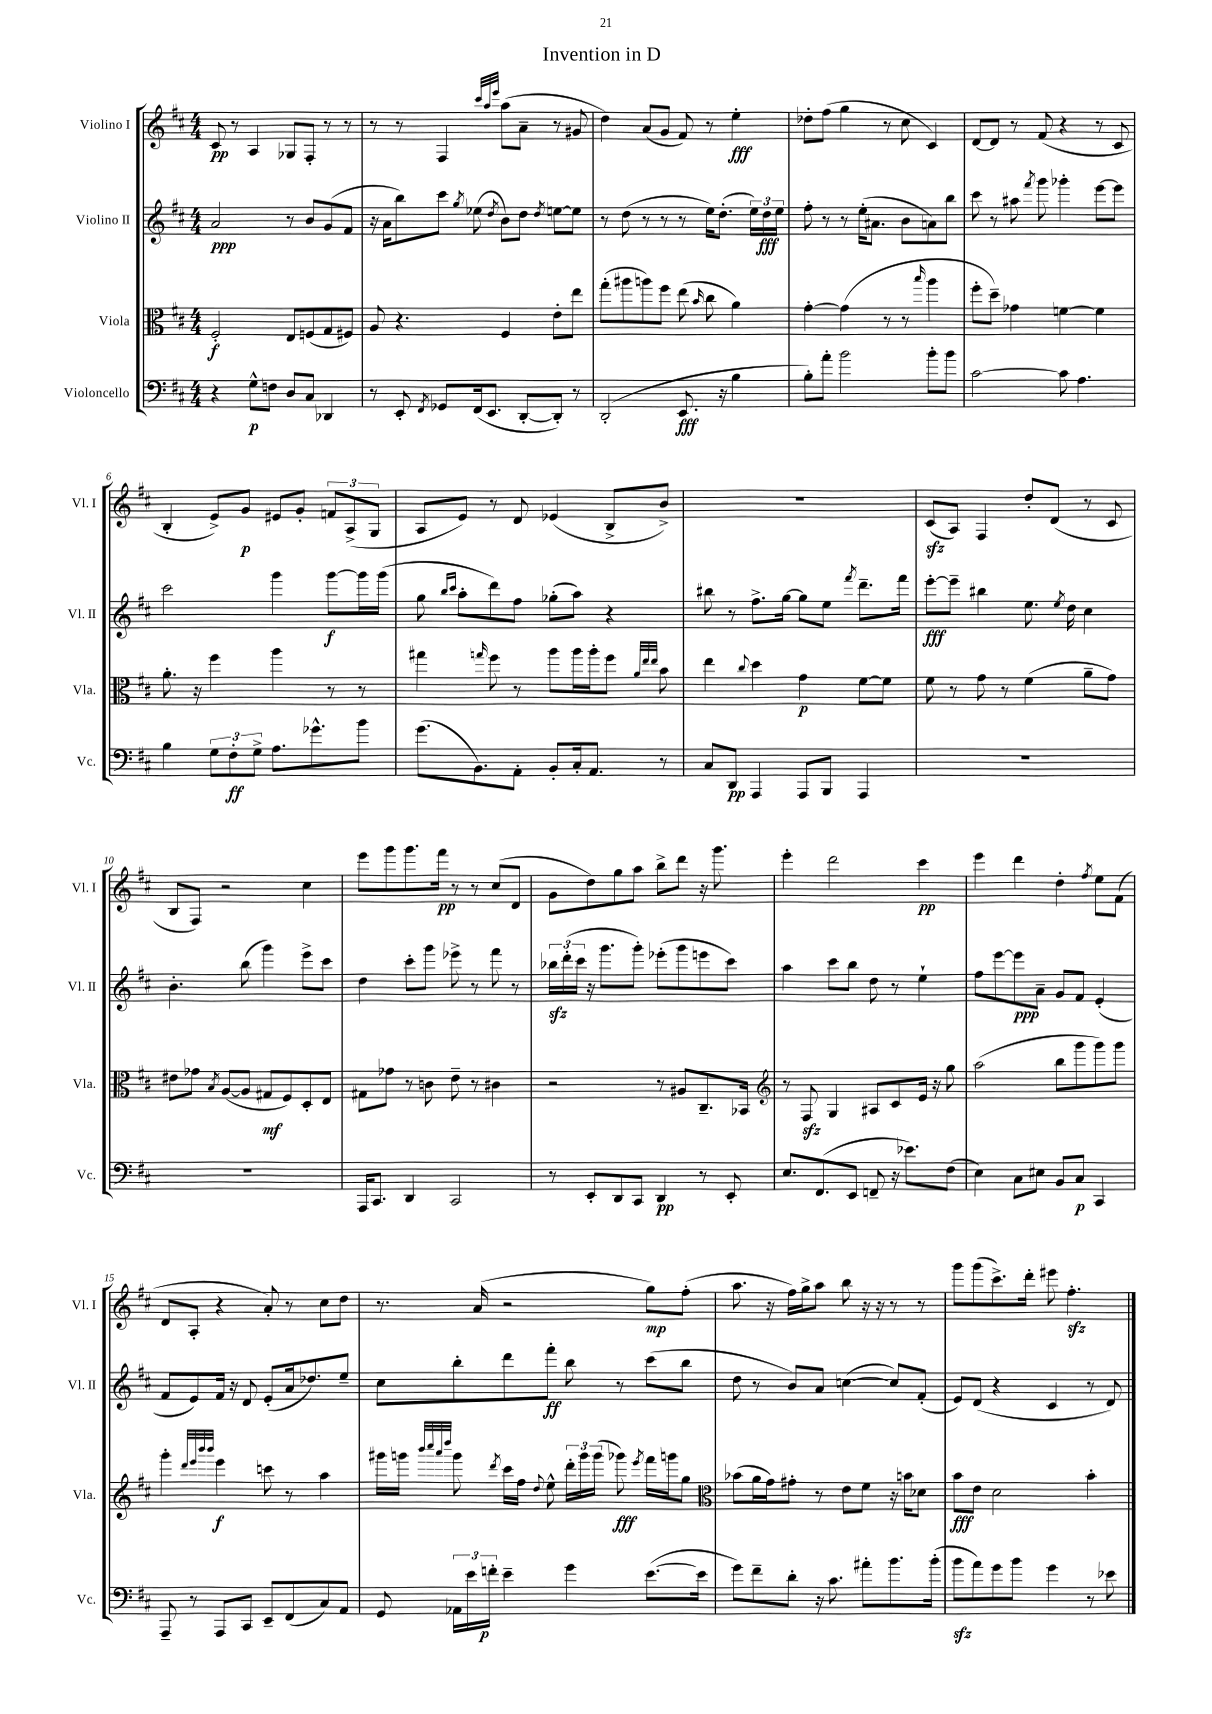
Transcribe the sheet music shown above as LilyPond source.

\header { title = "Invention in D" }
<<
\new StaffGroup <<
\new Staff = "s0" \with { instrumentName = "Violino I" shortInstrumentName = "Vl. I" } {
    \clef treble \key d \major \numericTimeSignature \time 4/4
    \autoBeamOff cis'8\pp r8 a4 ges8[ fis8]-. r8 r8 |
    r8 r8 fis4 \grace { cis'''32[ a''32 e'''32] } a''8[( a'8]-- r8 gis'8 |
    d''4) a'8[( g'8] fis'8) r8 e''4-.\fff |
    des''8[-. fis''8]( g''4 r8 cis''8 cis'4) |
    d'8[~ d'8] r8 fis'8( r4 r8 cis'8 |
    b4-. e'8[->) g'8]\p eis'8[ g'8]-. \tuplet 3/2 { f'8[ a8->( g8] } |
    a8[ e'8]) r8 d'8 ees'4( b8[-> b'8]->) |
    R1 |
    cis'8[\sfz( a8]) fis4 d''8[-. d'8]( r8 cis'8 |
    b8[ fis8]) r2 cis''4 |
    e'''8[ g'''8 g'''8. fis'''16]\pp r8 r8 cis''8[( d'8] |
    g'8[ d''8) g''8 a''8] b''8[-> d'''8] r16 g'''8. |
    e'''4-. d'''2 cis'''4\pp |
    e'''4 d'''4 d''4-. \acciaccatura { fis''8 } e''8[ fis'8]( |
    d'8[ a8]-. r4 a'8-.) r8 cis''8[ d''8] |
    r8. a'16( r2 g''8[\mp) fis''8]-.( |
    a''8. r16 fis''16[) g''16-> a''8] b''8 r16 r16 r8 r8 |
    g'''8[ g'''8( cis'''8.->) d'''16]-. eis'''8 fis''4.-.\sfz \bar "|." |
}
\new Staff = "s1" \with { instrumentName = "Violino II" shortInstrumentName = "Vl. II" } {
    \clef treble \key d \major \numericTimeSignature \time 4/4
    \autoBeamOff a'2\ppp r8 b'8[ g'8( fis'8] |
    r16 a'16[ b''8) cis'''8] \acciaccatura { g''8 } ees''8( \acciaccatura { d''8 } b'8[) d''8] \acciaccatura { d''8 } e''8[~ e''8] |
    r8 d''8( r8 r8 r8 e''16[) d''8.]-.( \tuplet 3/2 { e''16[) d''16\fff e''16] } |
    fis''8-. r8 r8 e''16[-.( ais'8.] b'8[ a'8) b''8] |
    cis'''8 r8 ais''8 \acciaccatura { fis'''8 } g'''8 ges'''4-. e'''8[~ e'''8] |
    cis'''2 g'''4 g'''8[~\f g'''16 g'''16]( |
    g''8 \grace { b''16[ cis'''16] } a''8[-. d'''8) fis''8] ges''8[-.( a''8]) r4 |
    bis''8 r8 fis''8.[-> g''16]~ g''8[ e''8] \acciaccatura { fis'''8 } d'''8.[-- fis'''16] |
    e'''8[~-.\fff e'''8]-- bis''4 e''8. \acciaccatura { e''8 } d''16 cis''4 |
    b'4.-. b''8( g'''4) e'''8[-> cis'''8] |
    d''4 cis'''8[-. g'''8] ees'''8-> r8 fis'''8 r8 |
    \tuplet 3/2 { bes''16[\sfz d'''16-.( cis'''16] } r16 g'''8.[ g'''8]-.) ees'''8[-.( g'''8 e'''8 cis'''8]) |
    a''4 cis'''8[ b''8] d''8 r8 e''4-! |
    fis''8[ e'''8~ e'''8\ppp a'8]-- g'8[ fis'8] e'4-.( |
    fis'8[ e'8) fis'16] r16 d'8 e'8[-.( a'16 des''8.) e''8]-- |
    cis''8[ b''8-. d'''8 fis'''8]-.\ff b''8 r8 cis'''8[( b''8] |
    d''8 r8 b'8[) a'8] c''4~( c''8[) fis'8]-.( |
    e'8[) d'8]( r4 cis'4 r8 d'8) \bar "|." |
}
\new Staff = "s2" \with { instrumentName = "Viola" shortInstrumentName = "Vla." } {
    \clef alto \key d \major \numericTimeSignature \time 4/4
    \autoBeamOff fis2-.\f e8[ f8( g8 fis8]) |
    a8 r4. fis4 e'8[-. e''8] |
    g''8[-.( ais''8 a''8) fis''8] e''8( \grace { b'16 } cis''8 a'4) |
    g'4~-. g'4( r8 r8 \grace { b''16 } a''4 |
    fis''8[-. d''8]--) ges'4 f'4~ f'4 |
    a'8.-. r16 fis''4 a''4 r8 r8 |
    gis''4 \grace { g''16 } fis''8 r8 a''8[ a''16 a''16-. fis''8] \grace { a'32[ e''32 e''32] } b'8 |
    e''4 \appoggiatura { cis''8 } d''4 g'4\p fis'8[~ fis'8] |
    fis'8 r8 g'8 r8 fis'4( a'8[-- g'8]) |
    eis'8[ ges'8] \acciaccatura { b8 } a8[~( a8] gis8[\mf fis8) d8-. e8] |
    gis8[ ges'8] r8 c'8 e'8-- r8 cis'4 |
    r2 r8 ais8[ cis8.-- bes,16] |
    \clef treble r8 fis8\sfz g4 ais8[ cis'8 e'16] r16 g''8 |
    a''2( b''8[ g'''8 g'''8) g'''8] |
    g'''4-. \grace { d'''32[ e'''32 b'''32 b'''32] } e'''4\f c'''8 r8 a''4 |
    gis'''16[ g'''16] \grace { b'''32[ cis''''32 a'''32 d''''32] } g'''8 \acciaccatura { d'''8 } cis'''16[ fis''16] \appoggiatura { d''8 } e''8-^ \tuplet 3/2 { d'''16[-. g'''16 g'''16]( } ges'''8\fff) \acciaccatura { e'''8 } fis'''16[ g'''16 g''8] |
    \clef alto bes'8[( a'16 g'16) gis'8]-. r8 e'8[ fis'8] r16 b'16[ des'8] |
    b'8[\fff e'8] d'2 b'4-. \bar "|." |
}
\new Staff = "s3" \with { instrumentName = "Violoncello" shortInstrumentName = "Vc." } {
    \clef bass \key d \major \numericTimeSignature \time 4/4
    \autoBeamOff r4 g8[-^\p f8] d8[ cis8] des,4 |
    r8 e,8-. \acciaccatura { fis,8 } ges,8[ fis,16( e,8.] d,8[~-. d,8]-.) r8 |
    d,2-.( e,8.\fff r16 b4 |
    b8[-.) a'8]-. b'2 b'8[-. b'8] |
    cis'2~ cis'8 a4. |
    b4 \tuplet 3/2 { g8[ fis8-.\ff g8]-> } a8.[ ges'8.-^ b'8] |
    g'8.[( b,8.) a,8]-. b,8[-. cis16-. a,8.] r8 |
    cis8[ d,8]\pp a,,4 a,,8[ b,,8] a,,4 |
    R1 |
    R1 |
    a,,16[ cis,8.] d,4 cis,2 |
    r8 e,8[-. d,8 cis,8] d,4\pp r8 e,8-. |
    e8.[ fis,8.( e,8] f,8-- r16 ees'8.[) fis8]( |
    e4) cis8[ eis8] b,8[ cis8]\p cis,4 |
    a,,8-- r8 a,,8[ cis,8] e,8[-- fis,8( cis8) a,8] |
    g,8 \tuplet 3/2 { aes,16[ e'16 f'16]-.\p } e'4-- g'4 e'8.[~( e'16] |
    g'8[) fis'8-- d'8]-. r16 cis'8. ais'8[-. b'8. b'16]-.( |
    b'8[\sfz a'8) g'8 b'8] g'4 r8 ees'8 \bar "|." |
}
>>
>>
